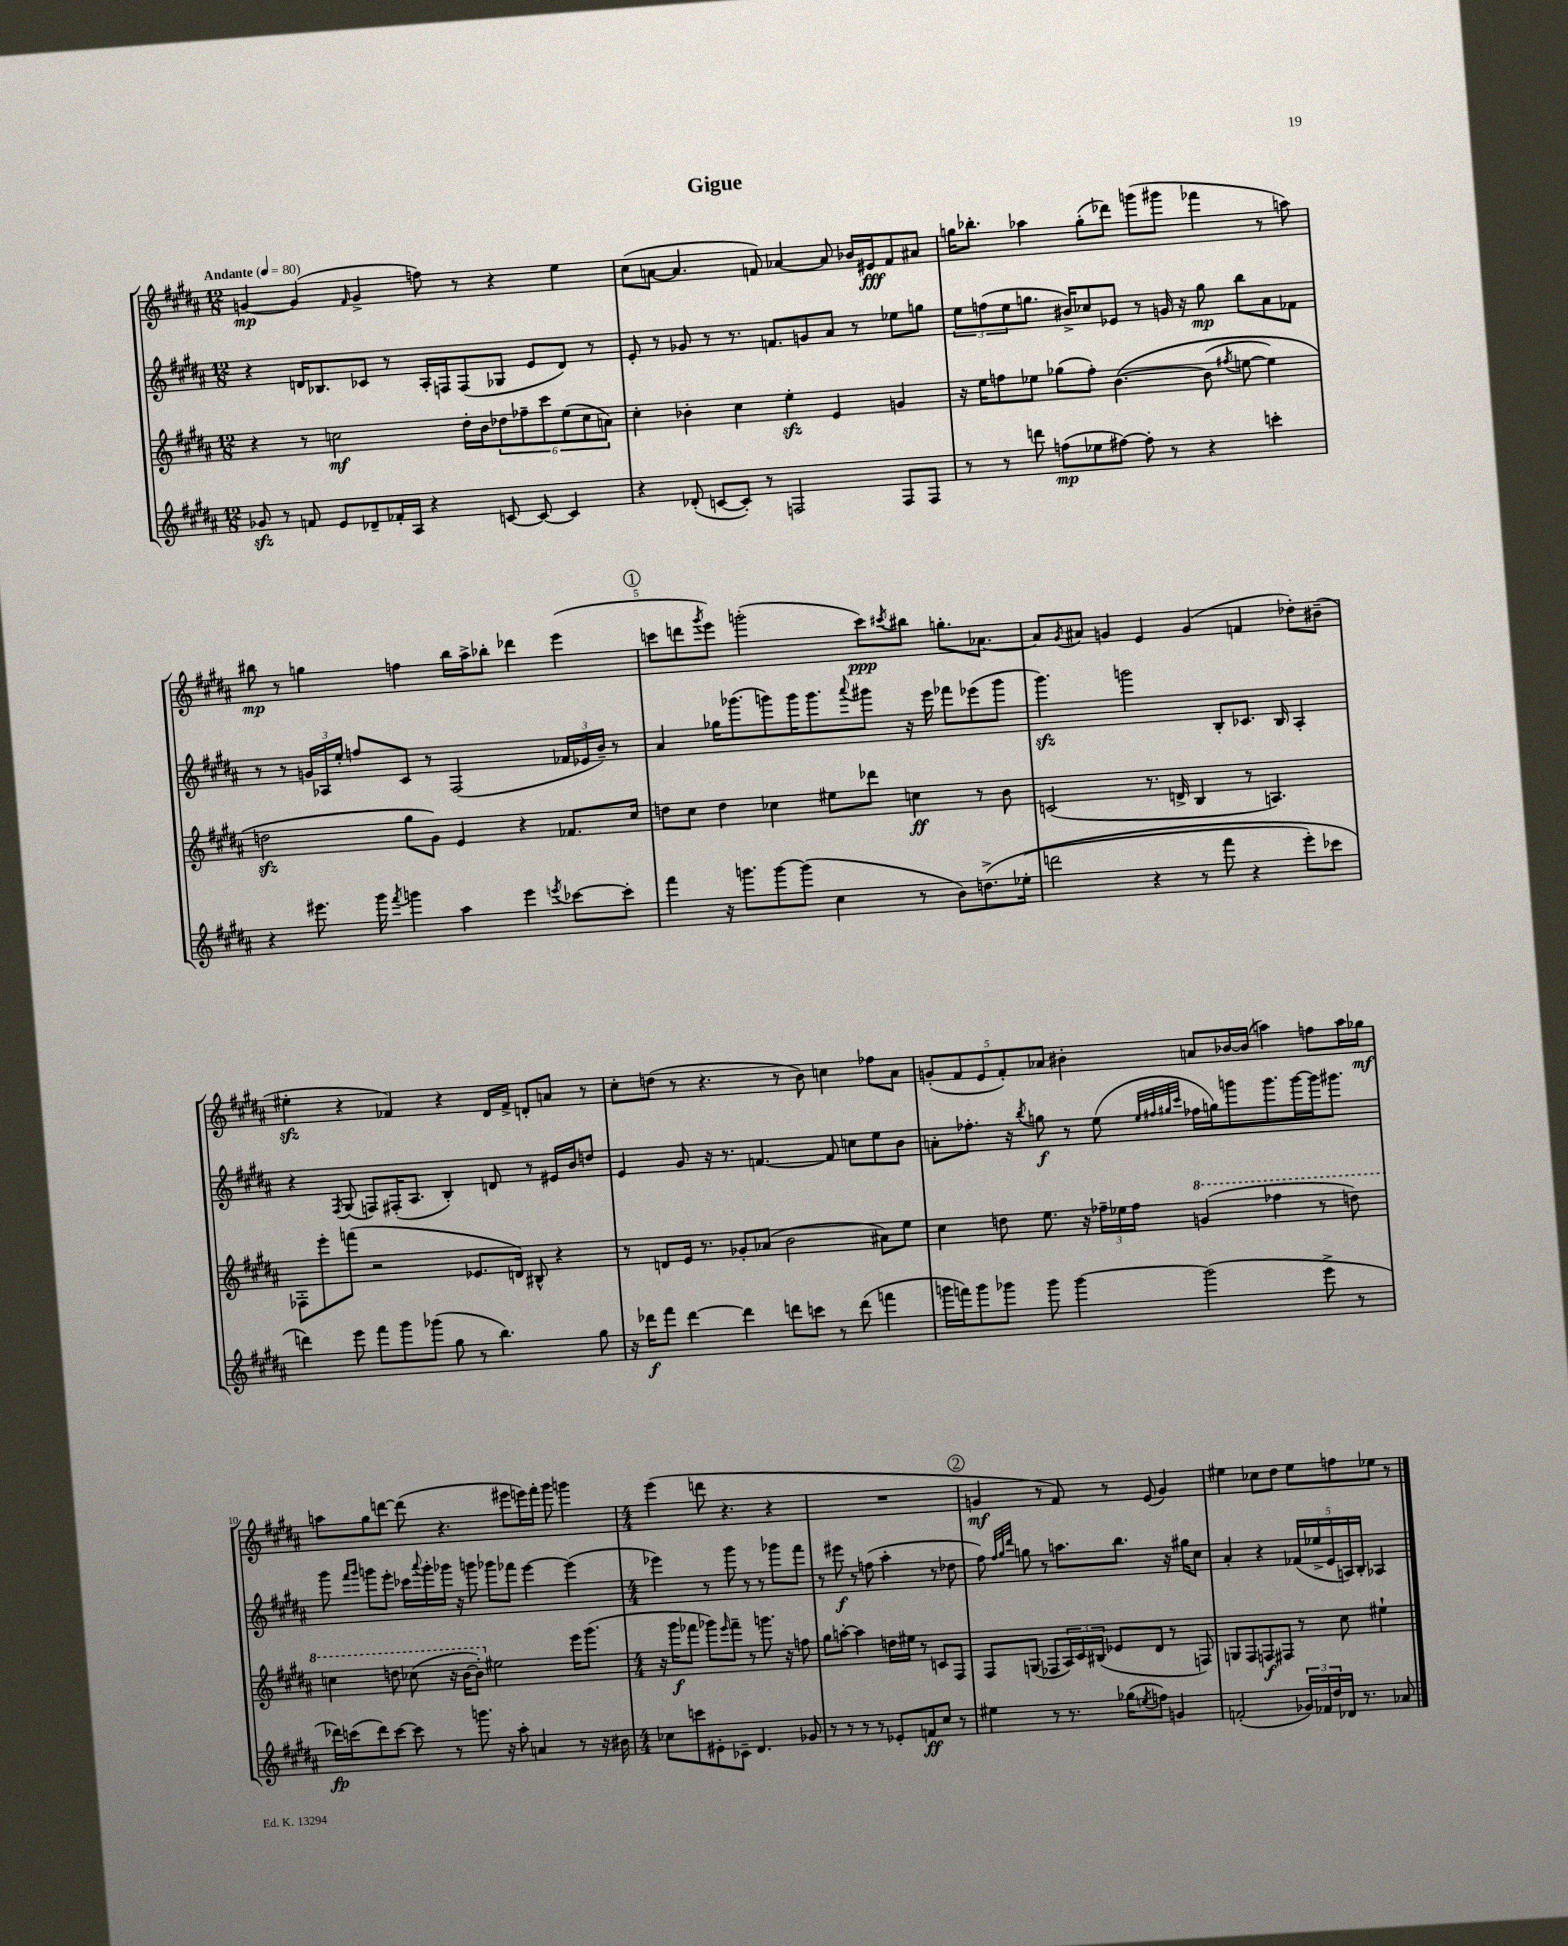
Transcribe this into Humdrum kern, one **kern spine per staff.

**kern	**dynam	**kern	**dynam	**kern	**dynam	**kern	**dynam
*part4	*part4	*part3	*part3	*part2	*part2	*part1	*part1
*staff4	*staff4	*staff3	*staff3	*staff2	*staff2	*staff1	*staff1
*clefG2	*	*clefG2	*	*clefG2	*	*clefG2	*
*k[f#c#g#d#a#]	*	*k[f#c#g#d#a#]	*	*k[f#c#g#d#a#]	*	*k[f#c#g#d#a#]	*
*M12/8	*	*M12/8	*	*M12/8	*	*M12/8	*
*MM80	*	*MM80	*	*MM80	*	*MM80	*
=1	=1	=1	=1	=1	=1	=1	=1
!	!	!	!	!	!	!LO:TX:a:B:t=Andante	!
8g-Xzz/	.	4r	.	4r	.	[4gn/	mp
8r	.	.	.	.	.	.	.
8fn/	.	8r	.	16dn/KL	.	(4g/]	.
.	.	.	.	8.B-X/	.	.	.
8e/L	.	2ccn\	mf	.	.	.	.
.	.	.	.	.	.	16qqf#/	.
8d-X~/	.	.	.	8c-X/J	.	4g^/	.
16f-X'/L	.	.	.	8r	.	.	.
16A#/JJ	.	.	.	.	.	.	.
4r	.	.	.	16A#'/LL	.	8ffn\)	.
.	.	.	.	16Fn/J	.	.	.
.	.	16dd#'\LL	.	(8F/	.	8r	.
.	.	16b\J	.	.	.	.	.
[8cn/	.	12dd-X\	.	8G-X/J	.	4r	.
.	.	12ff-X~\	.	.	.	.	.
8c/_	.	.	.	8e/L	.	.	.
.	.	12ccc#\	.	.	.	.	.
4c/]	.	(12ee\	.	8d/J)	.	4ee\	.
.	.	12cc\	.	.	.	.	.
.	.	.	.	8r	.	.	.
.	.	12an\J)	.	.	.	.	.
=2	=2	=2	=2	=2	=2	=2	=2
4r	.	4cc#'\	.	8e'/	.	(8cc#\L	.
.	.	.	.	8r	.	[8an\J	.
(8d-X'/	.	4b-X'\	.	8g-X/	.	4.a/]	.
[8cn/L	.	.	.	8r	.	.	.
8c'/J])	.	4cc#\	.	8.r	.	.	.
8r	.	.	.	.	.	8fn/)	.
.	.	.	.	8.fn/L	.	.	.
2Fn/	.	4eezz'\	.	.	.	[4a-X/	.
.	.	.	.	8gn/	.	.	.
.	.	4e/	.	8a#/J	.	8a-/]	.
.	.	.	.	8r	.	16b-X/LL	.
.	.	.	.	.	.	16e#X/J	fff
8F/L	.	4gn/	.	8ee-X\L	.	8f/	.
8F/J	.	.	.	8ggn\J	.	8a#X/J	.
=3	=3	=3	=3	=3	=3	=3	=3
8r	.	16r	.	12ee\L	.	16ggn\KL	.
.	.	16ee\KL	.	.	.	8.bb-X'\J	.
.	.	.	.	(12ffn\	.	.	.
8r	.	8ffn\	.	.	.	.	.
.	.	.	.	12ee\	.	.	.
8dddn\	.	8ee-X\J	.	8.ggn\J	.	4aa-X\	.
(8ffn\L	mp	(8gg-X\L	.	.	.	.	.
.	.	.	.	16b#X^/KL)	.	.	.
8ee-X\	.	8ff'\J)	.	8cc-X/	.	(8gg'\L	.
[8ff#X\J)	.	([4.b\	.	8e-X/J	.	8ddd-X\J)	.
8ff#'\]	.	.	.	8r	.	(8gggn\L	.
8r	.	.	.	16gn/	.	8ggg#X\J	.
.	.	.	.	16r	.	.	.
4r	.	(8b\]	.	8gg\	mp	4fff-X\	.
.	.	8qff#X/	.	.	.	.	.
.	.	[8een\	.	8bb\L	.	.	.
4cccn'\	.	4ee\])	.	8a#\	.	8r	.
.	.	.	.	8f-X\J	.	8aan\)	.
!!LO:LB:g=z
=4	=4	=4	=4	=4	=4	=4	=4
4r	.	2ddnzz\	.	8r	.	8bb#X\	mp
.	.	.	.	8r	.	8r	.
8.eee#X\	.	.	.	24gn/LL	.	4ggn\	.
.	.	.	.	24A-X/	.	.	.
.	.	.	.	24ee'/JJ	.	.	.
.	.	.	.	8ffn/L	.	.	.
16ggg#\	.	.	.	.	.	.	.
8qfff#/	.	.	.	.	.	.	.
4gggn\	.	8gg#\L	.	8c#/J	.	4ffn\	.
.	.	8g#\J)	.	8r	.	.	.
4aa#\	.	4e/	.	(2F#/	.	16bb#\LL	.
.	.	.	.	.	.	16aa#^\J	.
.	.	.	.	.	.	8bb-X'\J	.
4eee#\	.	4r	.	.	.	4ddd-X\	.
8qeeen/	.	.	.	.	.	.	.
[8ccc-X\L	.	8.f-X/L	.	24f-X/LL	.	(4eee\	.
.	.	.	.	24e-X/	.	.	.
.	.	.	.	24b~/JJ)	.	.	.
8ccc-'\J]	.	.	.	8r	.	.	.
.	.	16cc#/Jk	.	.	.	.	.
!!LO:REH:place=s1:t=1
=5	=5	=5	=5	=5	=5	=5	=5
4fff#\	.	8ddn\L	.	4a#/	.	8cccn\L	.
.	.	8cc#\J	.	.	.	8dddn\	.
.	.	.	.	.	.	8qggg#/	.
16r	.	4dd\	.	16gg-X\KL	.	8eee\J)	.
8.gggn\L	.	.	.	(8.ggg-X\	.	.	.
.	.	.	.	.	.	(2gggn'\	.
[8ggg\	.	4cc-X\	.	8gggn\)	.	.	.
(8ggg\J]	.	.	.	16ggg\K	.	.	.
.	.	.	.	8.ggg\	.	.	.
4cc#\	.	8ee#X\L	.	.	.	.	.
.	.	.	.	8qqaaa#/	.	.	.
.	.	8ddd-X\J	.	8ggg#X\J	.	8ccc\L)	ppp
.	.	.	.	.	.	8qccc#X/	.
8r	.	4ccn\	ff	16r	.	8bb#X\J	.
.	.	.	.	16eee\	.	.	.
8b\L)	.	.	.	8fff-X\L	.	8.ggn'\L	.
(8.ddn^\	.	8r	.	(8eee-X\	.	.	.
.	.	.	.	.	.	[8.a-X\J	.
.	.	8b\	.	8ggg#\J	.	.	.
(16ee-X'\Jk	.	.	.	.	.	.	.
=6	=6	=6	=6	=6	=6	=6	=6
2dddn\	.	(2cn/	.	4.ggg#zz\)	.	8a-/L]	.
.	.	.	.	.	.	8qg#/	.
.	.	.	.	.	.	8a#X/J	.
.	.	.	.	.	.	4gn/	.
.	.	.	.	2gggn\	.	.	.
4r	.	8.r	.	.	.	4e/	.
.	.	16dn^/	.	.	.	.	.
8r	.	4B/	.	.	.	(4g/	.
8fff#\	.	.	.	8B'/L	.	.	.
4r	.	8r	.	8.c-X/J	.	4fn/	.
.	.	4.An/)	.	.	.	.	.
.	.	.	.	16B/	.	.	.
8eee'\L)	.	.	.	4A#'/	.	8dd-X'\L)	.
8ccc-X\J	.	.	.	.	.	(8b#X~\J	.
!!LO:LB:g=z
=7	=7	=7	=7	=7	=7	=7	=7
4dddn\)	.	8F-X'\L	.	4r	.	4ee#Xzz'\	.
.	.	8eee'\	.	.	.	.	.
.	.	.	.	8qF#/	.	.	.
8eee\	.	(8fffn\J	.	(8G#/	.	4r	.
8fff#\L	.	2r	.	8Fn/L)	.	.	.
8ggg#\	.	.	.	(16F#X'/K	.	4f-X/)	.
.	.	.	.	8.A#/J	.	.	.
(8ggg-X\J	.	.	.	.	.	.	.
8gg#\	.	.	.	4B'/)	.	4r	.
8r	.	8.e-X/L	.	.	.	.	.
4.bb\)	.	.	.	8dn/	.	16d#/LL	.
.	.	16dn/Jk)	.	.	.	16f-^/JJ	.
.	.	8B#X^^/	.	8r	.	8dn'/L	.
.	.	4r	.	16e#X/LL	.	8an/J	.
.	.	.	.	16b/J	.	.	.
8gg#\	.	.	.	8ddn/J	.	8r	.
=8	=8	=8	=8	=8	=8	=8	=8
16r	.	8r	.	4e/	.	8cc#'\L	.
16ddd-X\KL	f	.	.	.	.	.	.
8fff#\J	.	8dn/L	.	.	.	(8ddn\J	.
[4ddd-\	.	16e/Jk	.	8g#/	.	8r	.
.	.	8.r	.	.	.	.	.
.	.	.	.	16r	.	4.r	.
.	.	.	.	8.r	.	.	.
4ddd-\]	.	8g-X'/L	.	.	.	.	.
.	.	(8a-X/J	.	[4.fn/	.	.	.
8dddn\L	.	2b\	.	.	.	8r	.
8cccn\J	.	.	.	.	.	8b\)	.
8r	.	.	.	8f/]	.	4ccn\	.
(8ddd\	.	.	.	8ccn\L	.	.	.
4fffn\	.	8a#X\L)	.	8ee\	.	8ff-X\L	.
.	.	8ee\J	.	8b\J	.	8a#\J	.
=9	=9	=9	=9	=9	=9	=9	=9
16gggn\LL	.	4cc#\	.	8an'\L	.	(10gn'/L	.
16fffn\J)	.	.	.	.	.	.	.
.	.	.	.	.	.	10f#/	.
8ggg\	.	.	.	8.ff-X'\J	.	.	.
.	.	.	.	.	.	10e/	.
8ggg-X\J	.	8ddn\	.	.	.	.	.
.	.	.	.	.	.	10f#'/)	.
.	.	.	.	16r	.	.	.
.	.	.	.	8qbb/	.	.	.
8ggg-\	.	8.ee\	.	8ggn\	f	.	.
.	.	.	.	.	.	10a-X/J	.
[4ggg-\	.	.	.	8r	.	4b#X'\	.
.	.	16r	.	.	.	.	.
.	.	24ff-X~\LL	.	(8ee\	.	.	.
.	.	24ee-X\	.	.	.	.	.
.	.	24ff-\JJ	.	.	.	.	.
.	.	.	.	32qqee/LLL	.	.	.
.	.	.	.	32qqff#X/	.	.	.
.	.	.	.	32qqgg#X/	.	.	.
.	.	.	.	32qqccc#/JJJ	.	.	.
*	*	*8va	*	*	*	*	*
(2ggg-\]	.	(4ggn/	.	16ff-X\LL	.	8an/L	.
.	.	.	.	16ggn\J)	.	.	.
.	.	.	.	8gggn\	.	[16b-X/L	.
.	.	.	.	.	.	(16b-/JJ]	.
.	.	4fff-X\	.	8.ggg\	.	4aan\)	.
.	.	.	.	[16ggg\L	.	.	.
8eee^\	.	8r	.	16ggg\J]	.	8ffn\L	.
.	.	.	.	8.ggg#X\J	.	.	.
8r	.	8dddn\)	.	.	.	16aa\L	.
.	.	.	.	.	.	16gg-X\JJ	mf
!!LO:LB:g=z
=10	=10	=10	=10	=10	=10	=10	=10
16ddd-X\LL)	fp	4cccn\	.	8ggg#\	.	8aan\L	.
(16cccn\J	.	.	.	.	.	.	.
.	.	.	.	16qqfff#/LL	.	.	.
.	.	.	.	16qqggg#/JJ	.	.	.
8ddd-\)	.	.	.	8gggn\L	.	8gg#\	.
[8ccc\J	.	8dddn\	.	8eee'\J	.	[8dddn\J	.
8ccc\]	.	(8ccc-X\	.	16ccc-X\LL	.	(8ddd\]	.
.	.	.	.	8qqaaa#/	.	.	.
.	.	.	.	16ggg'\	.	.	.
8r	.	16r	.	16ggg-X\JJ	.	4.r	.
.	.	[16bb\KL	.	16r	.	.	.
8.gggn\	.	8bb'\J])	.	8gggn\	.	.	.
*	*	*X8va	*	*	*	*	*
.	.	2ee#X\	.	8ggg-X\L	.	.	.
16r	.	.	.	.	.	.	.
8aa#'\	.	.	.	8fff-X\J	.	8eee#X\L	.
4an/	.	.	.	[4eee\	.	16eeen\L)	.
.	.	.	.	.	.	16fff#'\JJ	.
.	.	.	.	.	.	8ggg#\	.
8r	.	16eee\KL	.	(4eee\]	.	4gggn\	.
.	.	(8.ggg#\J	.	.	.	.	.
16r	.	.	.	.	.	.	.
16b#X\	.	.	.	.	.	.	.
=11	=11	=11	=11	=11	=11	=11	=11
*M4/4	*	*M4/4	*	*M4/4	*	*M4/4	*
8cc-X\L	.	16r	.	4eee-X\)	.	(4eee\	.
.	.	16ggg#\KL	f	.	.	.	.
8cccn\	.	8fff-X\J	.	.	.	.	.
8e#X'\	.	8ggg-X\L)	.	8r	.	8dddn\	.
.	.	16qqeee/	.	.	.	.	.
8c-X~\J	.	8fff-~\J	.	8ggg#\	.	4.r	.
4.d#/	.	8r	.	8r	.	.	.
.	.	8.gggn\	.	8r	.	.	.
.	.	.	.	8ggg-X\L	.	4r	.
.	.	16r	.	.	.	.	.
8g-X/	.	8ffn\	.	8fff#\J	.	.	.
=12	=12	=12	=12	=12	=12	=12	=12
8r	.	8gg#\L	.	8r	.	1r	.
8r	.	[8aan'\J	.	8eee#X\	f	.	.
8r	.	4aa\]	.	8r	.	.	.
8r	.	.	.	(8ffn\	.	.	.
8e-X'/L	.	16ddn\LL	.	4aa#'\	.	.	.
.	.	16ee#X\JJ	.	.	.	.	.
8fn/	ff	8r	.	.	.	.	.
8cc#/J	.	8cn/L	.	8r	.	.	.
8r	.	8F#/J	.	8dd-X\	.	.	.
!!LO:REH:place=s1:t=2
=13	=13	=13	=13	=13	=13	=13	=13
4ee#X\	.	8F#/L	.	8ff#\)	.	4gn/	mf
.	.	.	.	32qqff#/LLL	.	.	.
.	.	.	.	32qqgg#/	.	.	.
.	.	.	.	32qqddd#/JJJ	.	.	.
.	.	(8Gn/J	.	8ggn\	.	.	.
8r	.	8F-X/L	.	8r	.	8r	.
8.r	.	24A#/L)	.	8.aan\L	.	8f#/)	.
.	.	24c#/	.	.	.	.	.
.	.	(24B#X/JJ	.	.	.	.	.
.	.	8e-X/L	.	.	.	8r	.
(16gg-X\KL	.	.	.	8.bb\J	.	.	.
8qeen/	.	.	.	.	.	.	.
8ffn\J)	.	8d#/J	.	.	.	(8e/	.
4gn/	.	8r	.	16r	.	4g/)	.
.	.	.	.	16gg#X\KL	.	.	.
.	.	8Fn/)	.	8cc#\J	.	.	.
=14	=14	=14	=14	=14	=14	=14	=14
(2fn'/	.	8Gn/L	.	4a#'/	.	4ee#X\	.
.	.	8F#/	.	.	.	.	.
.	.	8Fn/	f	4r	.	8cc-X\L	.
.	.	8F#X/J	.	.	.	8dd#\J	.
24g-X/LL)	.	8r	.	(20f-X/LL	.	8ee#\L	.
24f-X/	.	.	.	.	.	.	.
.	.	.	.	20ee-X^/	.	.	.
24dd#/	.	.	.	.	.	.	.
.	.	.	.	20e/	.	.	.
16d-X/JJ	.	8cc#\	.	.	.	8ffn\	.
.	.	.	.	20An/)	.	.	.
8.r	.	.	.	.	.	.	.
.	.	.	.	20B'/JJ	.	.	.
.	.	4ee#X`\	.	4A-X/	.	8ee-X\J	.
8a-X/	.	.	.	.	.	8r	.
==	==	==	==	==	==	==	==
*-	*-	*-	*-	*-	*-	*-	*-
